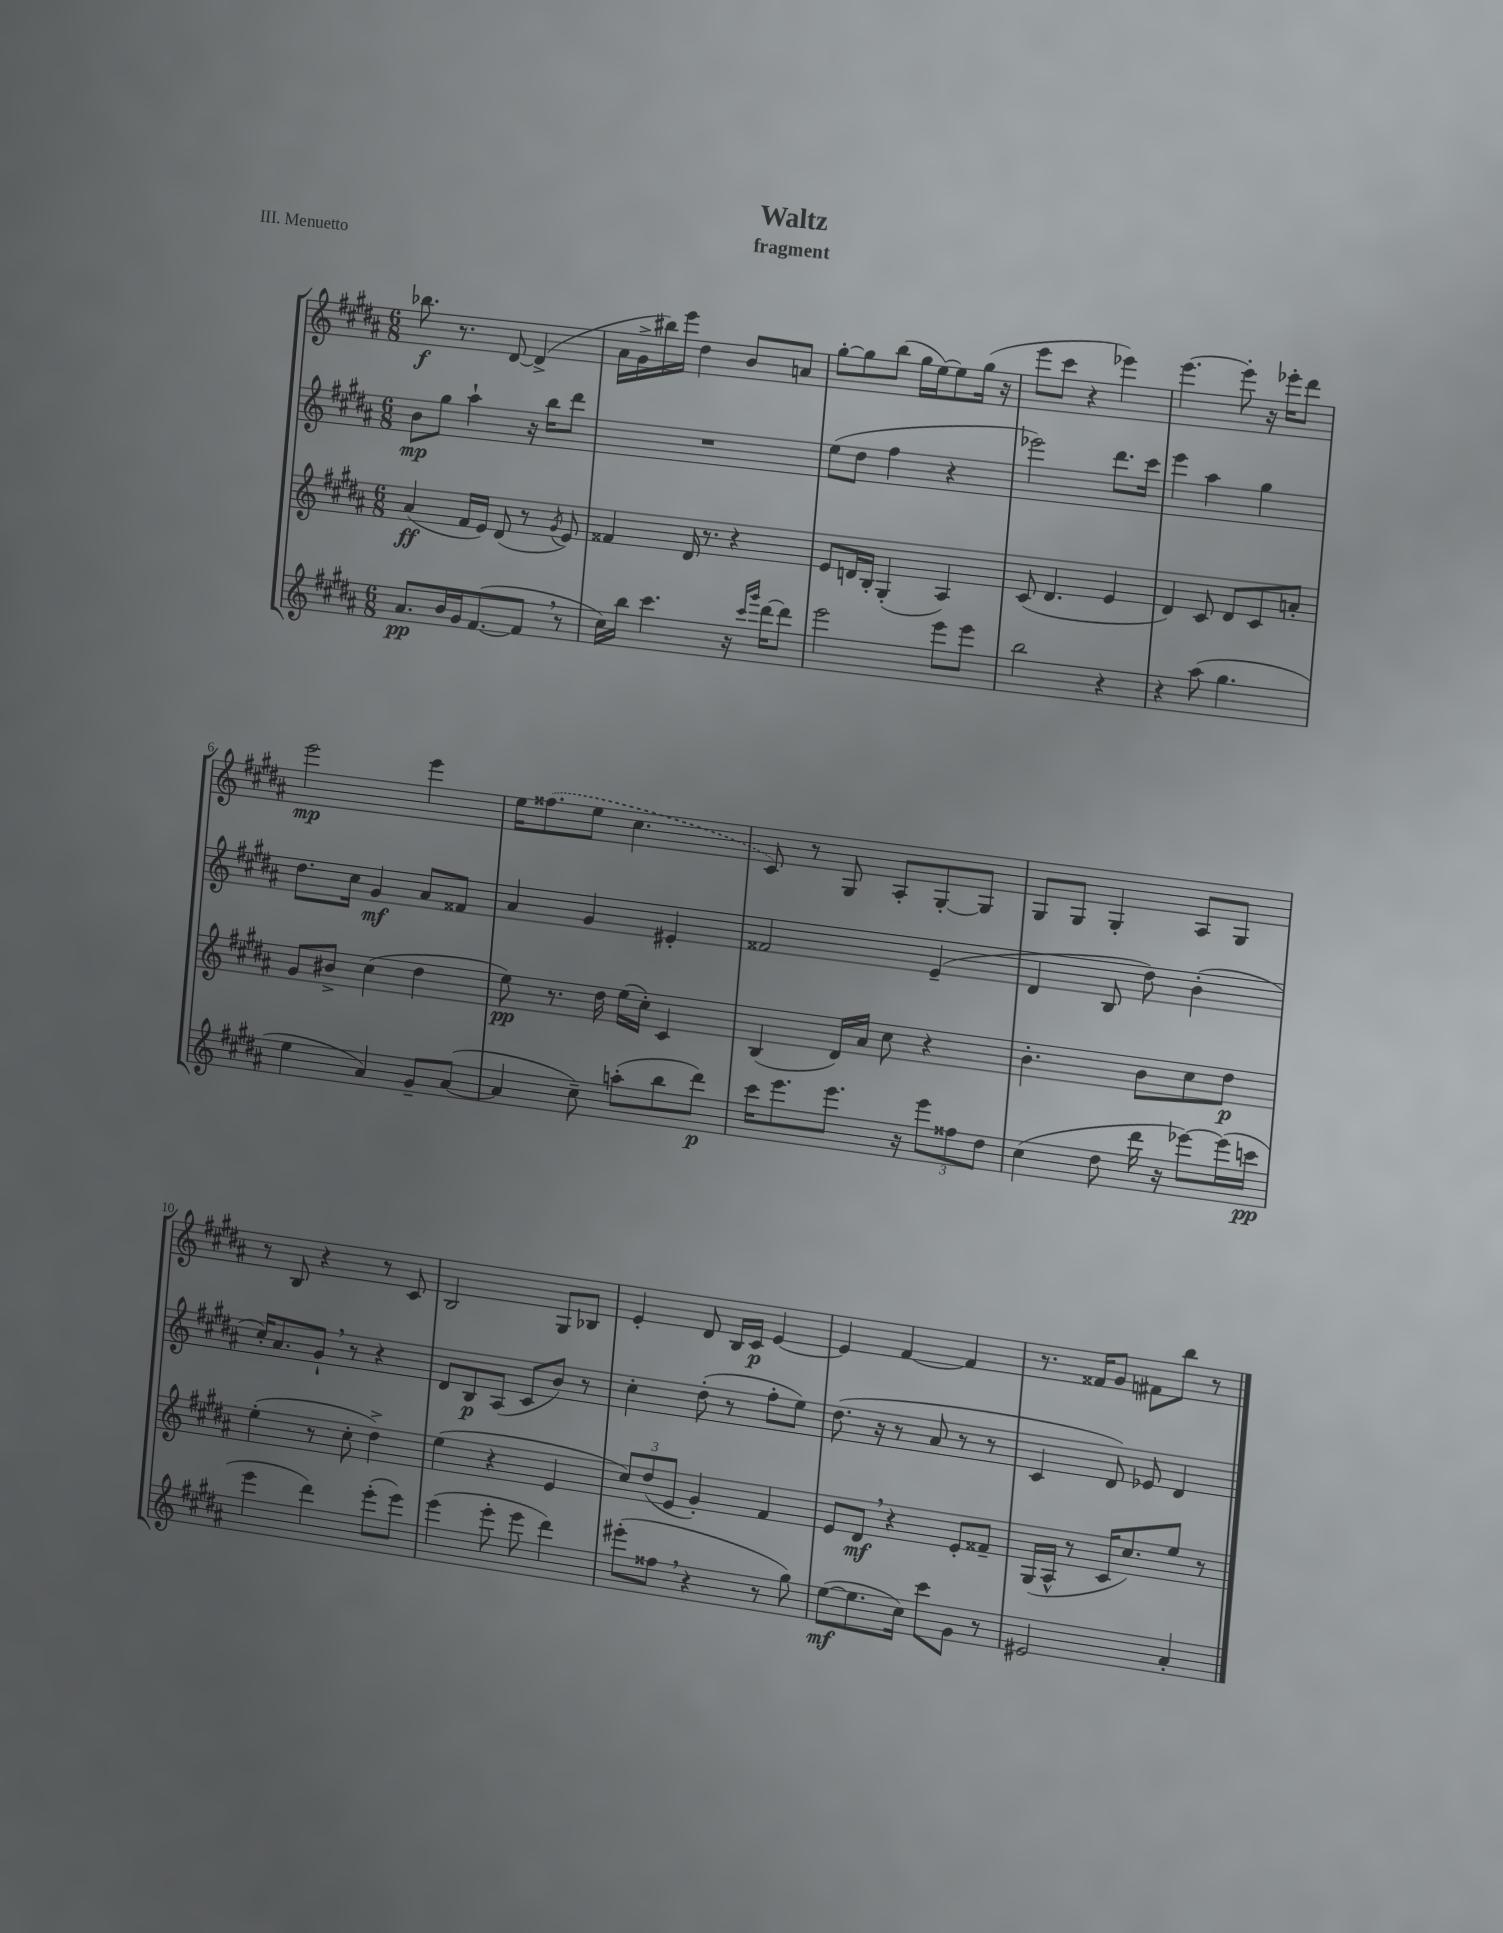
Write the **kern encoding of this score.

**kern	**kern	**kern	**kern
*staff4	*staff3	*staff2	*staff1
*clefG2	*clefG2	*clefG2	*clefG2
*k[f#c#g#d#a#]	*k[f#c#g#d#a#]	*k[f#c#g#d#a#]	*k[f#c#g#d#a#]
*M6/8	*M6/8	*M6/8	*M6/8
8.a#/L	(4a#/	8b\L	8.bb-\
.	.	8gg#\J	.
16b/L	.	.	8.r
16g#/J	16f#/LL	4aa#`\	.
([8.f#/	16e/JJ)	.	.
.	(8d#/	.	[8d#/
8f#/]J	8r	16r	(4d#^/]
.	.	16bb\LK	.
.	8qg#/	.	.
8r	8e/)	8ddd#\J	.
=	=	=	=
16cc#\LL)	4f##/	2.r	16a#\LL
16bb\JJ	.	.	16g#^\
4.ccc#\	.	.	16bb#\)
.	.	.	16eee\JJ
.	16d#/	.	4dd#\
.	8.r	.	.
16r	4r	.	8b/L
16qqccc#/LL	.	.	.
16qqggg#/JJ	.	.	.
[16ddd#\LK	.	.	.
8ddd#\]J	.	.	8a/J
=	=	=	=
2eee\	8e/L	(8ee\L	[8gg#'\L
.	16d/L	8dd#\J	8gg#\]
.	16B'/JJ	.	.
.	(4G#'/	4ff#\	(8bb\J
.	.	.	16gg#\LL
.	.	.	[16ee\J)
8eee\L	4A#/)	4r	8ee\]
8eee\J	.	.	(16gg#\Jk
.	.	.	16r
=	=	=	=
2bb\	(8c#/	2eee-\)	8eee\L
.	4.d#/	.	8ccc#\J
.	.	.	4r
4r	4e/	8.ddd#\L	4eee-\)
.	.	16ccc#\Jk	.
=	=	=	=
4r	4d#/)	4eee\	[4.eee\
(8aa#\	8c#/	4aa#\	.
4.gg#\	8d#/L	.	8eee'\]
.	8c#/	4gg#\	16r
.	.	.	16eee-'\LK
.	8a'/J	.	8ddd#\J
=	=	=	=
4ee\	8g#/L	8.dd#\L	2eee\
.	8b#^/J	.	.
.	.	16cc#\Jk	.
4a#/)	(4cc#\	4g#/	.
8g#~/L	4dd#\	8a#/L	4eee\
([8a#/J	.	8f##/J	.
=	=	=	=
4a#/]	8ee\)	4a#/	16ee\LK
.	.	.	(8.ff##\
.	8.r	.	.
8cc#~\)	.	4g#/	8ee\J
.	16dd#\	.	.
(8aa'\L	(16ee\LL	.	4.cc#\
.	16cc#'\JJ)	.	.
8bb\	4c#/	4e#'/	.
8ddd#\J)	.	.	.
=	=	=	=
16ccc#\LK	(4B/	2f##/	8c#/)
8.eee\	.	.	.
.	.	.	8r
8.eee\J	16d#/LL)	.	8G#/
.	16a#/JJ	.	.
.	8cc#\	.	8A#'/L
16r	.	.	.
12eee\L	4r	(4e~/	[8G#'/
12ff##\	.	.	.
.	.	.	8G#/]J
12dd#\J	.	.	.
=	=	=	=
(4cc#\	4.b'\	4d#/	8G#/L
.	.	.	8G#/J
8dd#\	.	8B/	4G#'/
16ddd#\	8b\L	8dd#\)	.
16r	.	.	.
[8eee-\L)	8cc#\	(4b'\	8A#/L
(16eee-\]L	8dd#\J	.	8G#/J
16ccc\JJ	.	.	.
=	=	=	=
4eee\	(4ee'\	16cc#'/LK)	8r
.	.	8.a#/	.
.	.	.	8B/
4ddd#\)	8r	8g#`/J	4r
.	8cc#'\	8r	.
(8eee'\L	4dd#^\)	4r	8r
8eee\J)	.	.	8c#/
=	=	=	=
(4eee\	(4ee\	8d#/L	2B/
.	.	8B/	.
8eee'\	4r	(8A#/J	.
8eee\	.	8c#/L	.
4ddd#\)	4e/	8b/J)	8G#/L
.	.	8r	8B-/J
=	=	=	=
(8eee#'\L	12cc#/L)	4cc#'\	4e'/
.	(12dd#/	.	.
8ff##\J	.	.	.
.	12e/J	.	.
4r	4g#'/)	(8dd#'\	8d#/
.	.	8r	16B/LL
.	.	.	16c#/JJ
8r	4f#/	8ff#'\L	[4e/
8gg#\)	.	8ee\J)	.
=	=	=	=
([8ee\L	8e/L	(8.dd#\	4e/]
8.ee\]	8d#/J	.	.
.	.	16r	.
.	4r	8r	[4f#/
16cc#\Jk)	.	.	.
8ccc#\L	.	8a#/	.
8g#\J	8e'/L	8r	4f#/]
8r	8f##~/J	8r	.
=	=	=	=
2e#/	(16G#/LL	4c#/	8.r
.	16A#^^/JJ	.	.
.	8r	.	.
.	.	.	16f##/LK
.	16c#/LK	8d#/)	8g#/J
.	8.cc#/)	.	.
.	.	8e-/	8f#\L
4a#'/	8ee/J	4d#/	8bb\J
.	8r	.	8r
==	==	==	==
*-	*-	*-	*-
